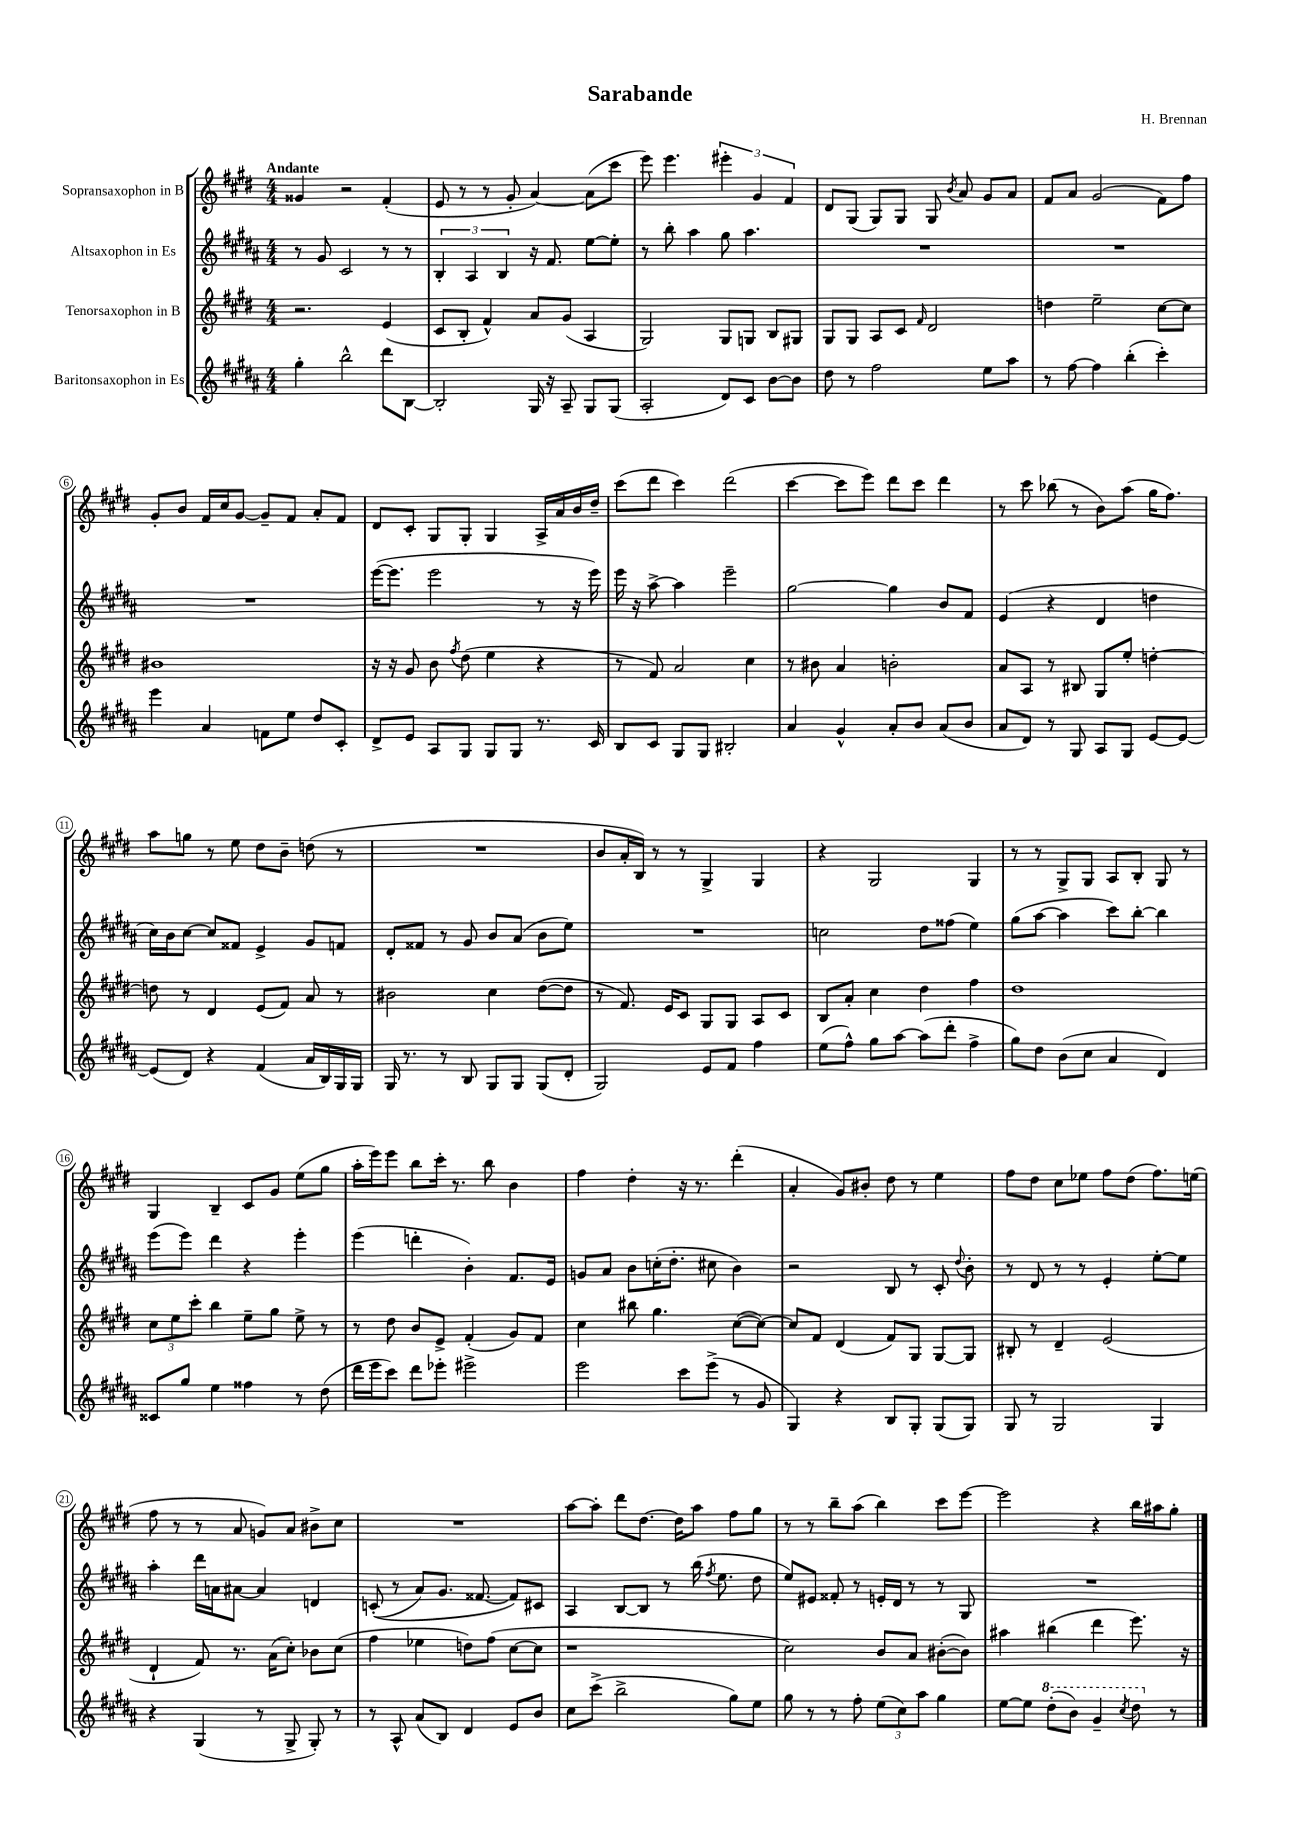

**kern	**kern	**kern	**kern
*staff4	*staff3	*staff2	*staff1
*clefG2	*clefG2	*clefG2	*clefG2
*k[f#c#g#d#a#]	*k[f#c#g#d#]	*k[f#c#g#d#a#]	*k[f#c#g#d#]
*M4/4	*M4/4	*M4/4	*M4/4
4gg#'	2.r	8r	4g##
.	.	8g#	.
2bb^^	.	2c#	2r
8ddd#	(4e	8r	(4f#'
[8B	.	8r	.
=	=	=	=
2B']	8c#	6B'	8e
.	8B'	.	8r
.	.	6A#	.
.	4f#^^)	.	8r
.	.	6B	.
.	.	.	8g#'
16G#	8a	16r	[4a)
16r	.	8.f#	.
8A#~	(8g#	.	.
8G#	4A	[8ee	(8a]
(8G#	.	8ee']	8ccc#
=	=	=	=
2A#'	2G#)	8r	8eee)
.	.	8bb'	4.eee
.	.	4aa#	.
8d#)	8G#	8gg#	6eee#'
8c#	8G	4.aa#	.
.	.	.	6g#
[8b	8B	.	.
.	.	.	6f#
8b]	8G#	.	.
=	=	=	=
8dd#	8G#	1r	8d#
8r	8G#	.	(8G#
2ff#	8A	.	8G#)
.	8c#	.	8G#
.	16qqf#	.	.
.	2d#	.	8G#
.	.	.	8qb
.	.	.	8a
8ee	.	.	8g#
8aa#	.	.	8a
=	=	=	=
8r	4dd	1r	8f#
[8ff#	.	.	8a
4ff#]	2ee~	.	(2g#
(4bb'	.	.	.
4ccc#')	[8cc#	.	8f#)
.	8cc#]	.	8ff#
=	=	=	=
4eee	1b#	1r	8g#'
.	.	.	8b
4a#	.	.	16f#
.	.	.	16cc#
.	.	.	[8g#
8f	.	.	8g#~]
8ee	.	.	8f#
8dd#	.	.	8a'
8c#'	.	.	8f#
=	=	=	=
8d#^	16r	([16eee	8d#
.	16r	8.eee]	.
8e	8g#	.	8c#'
8A#	8b	2eee	8G#
.	8qff#	.	.
8G#	(8dd#	.	8G#'
8G#	4ee	.	4G#
8G#	.	.	.
8.r	4r	8r	16A^
.	.	.	16a
.	.	16r	16b
16c#	.	16eee)	16dd#~
=	=	=	=
8B	8r	16eee	(8ccc#
.	.	16r	.
8c#	8f#)	[8aa#^	8ddd#
8G#	2a	4aa#]	4ccc#)
8G#	.	.	.
2B#'	.	2eee~	(2ddd#
.	4cc#	.	.
=	=	=	=
4a#	8r	[2gg#	[4ccc#
.	8b#	.	.
4g#^^	4a	.	8ccc#]
.	.	.	8eee)
8a#'	2b'	4gg#]	8ddd#
8b	.	.	8ccc#
(8a#	.	8b	4ddd#
8b	.	8f#	.
=	=	=	=
8a#	8a	(4e	8r
8d#)	8A	.	8ccc#
8r	8r	4r	(8bb-
8G#	8B#	.	8r
8A#	8G#	4d#	8b)
8G#	8ee'	.	(8aa
[8e	[4dd'	4dd	16gg#
.	.	.	8.ff#)
8e_	.	.	.
=	=	=	=
(8e]	8dd]	16cc#)	8aa
.	.	16b	.
8d#)	8r	[8cc#	8gg
4r	4d#	8cc#]	8r
.	.	8f##	8ee
(4f#	(8e	4e^	8dd#
.	8f#)	.	8b~
16a#	8a	8g#	(8dd
16B)	.	.	.
16G#	8r	8f	8r
16G#	.	.	.
=	=	=	=
16G#	2b#	8d#'	1r
8.r	.	.	.
.	.	8f##	.
8r	.	8r	.
8B	.	8g#	.
8G#	4cc#	8b	.
8G#	.	(8a#	.
(8G#	([8dd#	8b	.
8d#'	8dd#]	8ee)	.
=	=	=	=
2G#)	8r	1r	8b
.	8.f#)	.	16a'
.	.	.	16B)
.	.	.	8r
.	16e	.	.
.	8c#	.	8r
8e	8G#	.	4G#^
8f#	8G#	.	.
4ff#	8A	.	4G#
.	8c#	.	.
=	=	=	=
(8ee	8B	2cc	4r
8ff#^^)	8a'	.	.
8gg#	4cc#	.	2G#
[8aa#	.	.	.
(8aa#]	4dd#	8dd#	.
8ddd#'	.	(8ff##	.
4ff#^	4ff#	4ee)	4G#
=	=	=	=
8gg#)	1dd#	(8gg#	8r
8dd#	.	[8aa#	8r
(8b	.	4aa#]	8G#^
8cc#	.	.	8G#
4a#	.	8ccc#)	8A
.	.	[8bb'	8B'
4d#)	.	4bb]	8G#
.	.	.	8r
=	=	=	=
8c##	12cc#	(8eee	4G#
.	12ee	.	.
8gg#	.	8eee)	.
.	12ccc#'	.	.
4ee	4bb	4ddd#	4B~
4ff##	8ee~	4r	8c#
.	8gg#	.	8g#
8r	8ee^	4eee'	(8ee
(8dd#	8r	.	8gg#
=	=	=	=
16ddd#	8r	(4eee	16aa'
16eee	.	.	16eee)
8ccc#)	8dd#	.	8eee
8ddd#	8b	4ddd'	8bb
8eee-'	8e^	.	16ccc#'
.	.	.	8.r
2eee#^	(4f#'	4b')	.
.	.	.	8bb
.	8g#)	8.f#	4b
.	8f#	.	.
.	.	16e	.
=	=	=	=
2eee	4cc#	8g	4ff#
.	.	8a#	.
.	8bb#	8b	4dd#'
.	4.gg#	(16cc'	.
.	.	8.dd#'	.
8ccc#	.	.	16r
.	.	.	8.r
(8eee^	.	8cc#	.
8r	([8cc#	4b)	(4ddd#'
8g#	8cc#_)	.	.
=	=	=	=
4G#)	8cc#]	2r	4a'
.	8f#	.	.
4r	(4d#	.	8g#)
.	.	.	8b#'
8B	8f#)	8B	8dd#
8G#'	8G#	8r	8r
(8G#	[8G#	8c#'	4ee
.	.	8qqdd#	.
8G#)	8G#]	8b'	.
=	=	=	=
8G#	8B#'	8r	8ff#
8r	8r	8d#	8dd#
2G#	4d#~	8r	8cc#
.	.	8r	8ee-
.	(2e	4e'	8ff#
.	.	.	(8dd#
4G#	.	[8ee'	8.ff#)
.	.	8ee]	.
.	.	.	(16ee
=	=	=	=
4r	4d#`	4aa#'	8ff#
.	.	.	8r
(4G#	8f#)	16ddd#	8r
.	.	16a	.
.	8.r	[8a#	8a
8r	.	4a#]	8g)
.	(16a	.	.
8G#^	8cc#')	.	8a
8G#')	8b-	4d	8b#^
8r	(8cc#	.	8cc#
=	=	=	=
8r	4ff#	&((8c'	1r
8A#^^	.	8r	.
(8a#	4ee-	8a#)	.
8B)	.	8.g#	.
4d#	8dd)	.	.
.	.	[8.f##	.
.	(8ff#	.	.
8e	[8cc#	8f##]&)	.
8b	8cc#]	8c#	.
=	=	=	=
8cc#	1r	4A#	[8aa
(8ccc#^	.	.	8aa']
2bb^	.	[8B	8ddd#
.	.	8B]	[8.dd#
.	.	8r	.
.	.	.	16dd#]
.	.	(16bb	8aa
.	.	8qff#	.
.	.	8.ee	.
8gg#)	.	.	8ff#
8ee	.	8dd#	8gg#
=	=	=	=
8gg#	2cc#)	8ee)	8r
8r	.	8e#	8r
8r	.	8f##'	8bb~
8ff#'	.	8r	(8aa
(12ee	8b	16e'	4bb)
.	.	16d#	.
12cc#)	.	.	.
.	8a	8r	.
12aa#	.	.	.
4gg#	([8b#'	8r	8ccc#
.	8b#])	8G#	[8eee
=	=	=	=
[8ee	4aa#	1r	2eee]
8ee]	.	.	.
(8ddd#'	(4bb#	.	.
8bb)	.	.	.
4gg#~	4ddd#	.	4r
8qccc#	.	.	.
8ddd#	8.eee)	.	16bb
.	.	.	16aa#
8r	.	.	8gg#'
.	16r	.	.
==	==	==	==
*-	*-	*-	*-
